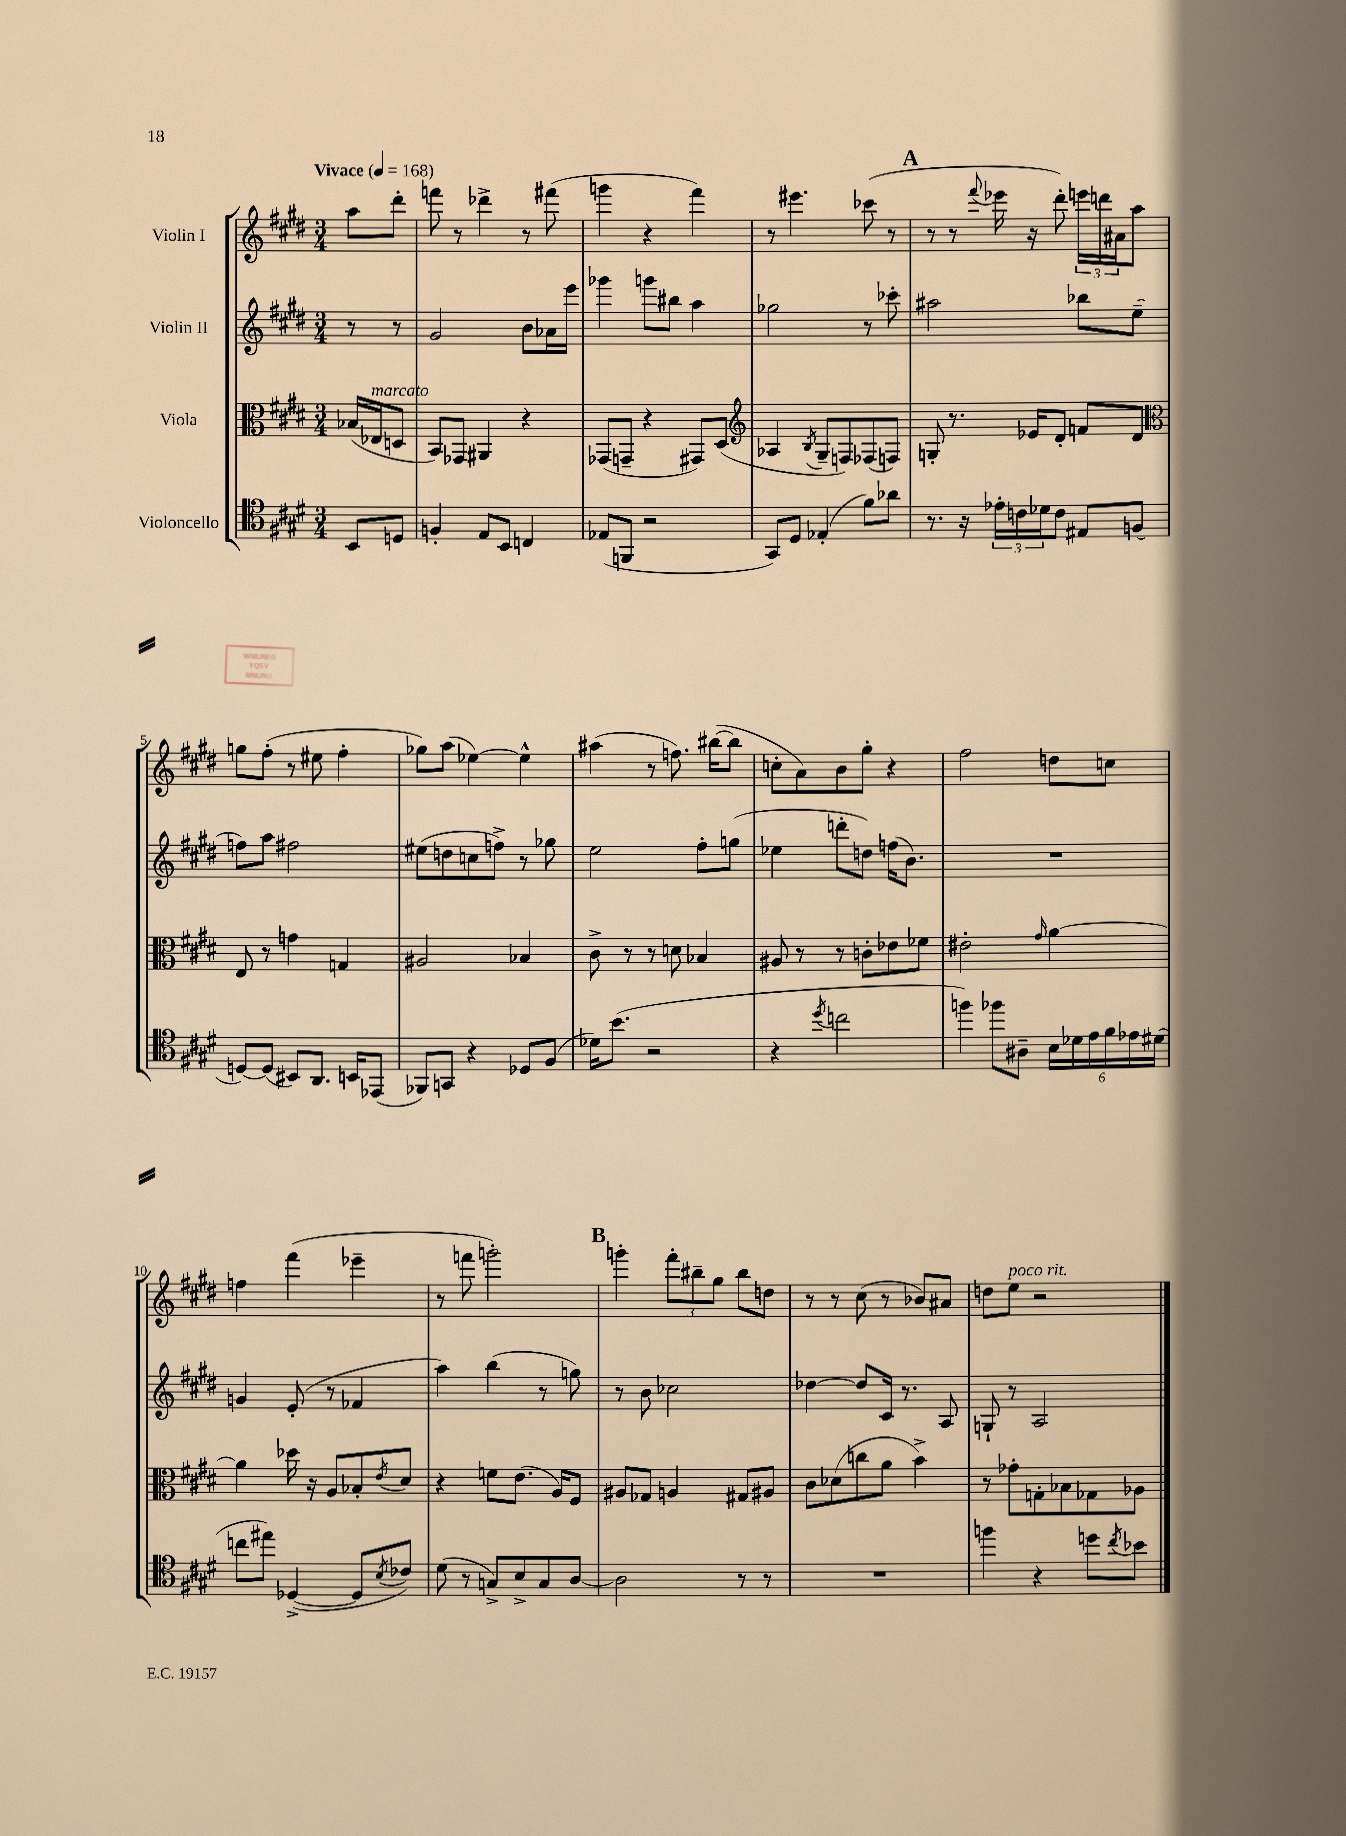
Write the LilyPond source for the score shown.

<<
\new StaffGroup <<
\new Staff = "s0" \with { instrumentName = "Violin I" } {
    \clef treble \key e \major \numericTimeSignature \time 3/4 \partial 4 \tempo "Vivace" 4 = 168
    a''8 dis'''8-. |
    f'''8 r8 des'''4-> r8 fis'''8( |
    g'''4 r4 fis'''4) |
    r8 eis'''4. ces'''8( r8 |
    \mark \markup { \bold "A" } r8 r8 \appoggiatura { fis'''8 } ees'''16 r16 dis'''8-.) \tuplet 3/2 { e'''16 d'''16 ais'16 } a''8 |
    g''8 fis''8-.( r8 eis''8 fis''4-. |
    ges''8) a''8( ees''4~) ees''4-^ |
    ais''4( r8 f''8.) bis''16~( bis''8 |
    c''8-. a'8) b'8 gis''8-. r4 |
    fis''2 d''8 c''8 |
    f''4 fis'''4( ees'''4-- |
    r8 f'''8 g'''2-.) |
    \mark \markup { \bold "B" } g'''4-. \tuplet 3/2 { fis'''8-. bis''8-- gis''8 } bis''8 d''8 |
    r8 r8 cis''8( r8 bes'8) ais'8 |
    d''8 e''8^\markup { \italic "poco rit." } r2 \bar "|." |
}
\new Staff = "s1" \with { instrumentName = "Violin II" } {
    \clef treble \key e \major \numericTimeSignature \time 3/4 \partial 4
    r8 r8 |
    gis'2 b'8 aes'16 e'''16 |
    ges'''4 g'''8 bis''8 a''4 |
    ges''2 r8 ces'''8-. |
    \mark \markup { \bold "A" } ais''2 bes''8 e''8--( |
    f''8) a''8 fis''2 |
    eis''8( d''8 c''8 f''8->) r8 ges''8 |
    e''2 fis''8-. g''8( |
    ees''4 d'''8-. d''8) f''16( b'8.) |
    R2. |
    g'4 e'8-.( r8 fes'4 |
    a''4) b''4( r8 g''8) |
    \mark \markup { \bold "B" } r8 b'8 ces''2 |
    des''4~ des''8 cis'16 r8. a8 |
    g8-! r8 a2 \bar "|." |
}
\new Staff = "s2" \with { instrumentName = "Viola" } {
    \clef alto \key e \major \numericTimeSignature \time 3/4 \partial 4
    bes16( ees16^\markup { \italic "marcato" } d8 |
    b,8) ges,8 ais,4 r4 |
    ges,8( g,8-- r4 gis,8) dis8( |
    \clef treble aes4 \acciaccatura { b8 } gis8-- f8) fes8( f8) |
    \mark \markup { \bold "A" } g8-. r8. ees'16 dis'8-. f'8 dis'8 |
    \clef alto e8 r8 g'4 g4 |
    ais2 bes4 |
    cis'8-> r8 r8 d'8 bes4 |
    ais8 r8 r8 c'8-. ees'8 fes'8 |
    eis'2-. \grace { gis'16 } a'4~ |
    a'4 des''16 r16 a8 bes8-. \acciaccatura { e'8 } dis'8 |
    r4 f'8 e'8.( a16) fis8 |
    \mark \markup { \bold "B" } ais8 ges8 a4 gis8 ais8 |
    cis'8 des'8( c''8 a'8 b'4->) |
    r8 ges'8-. g8-. bes8 ges8 aes8 \bar "|." |
}
\new Staff = "s3" \with { instrumentName = "Violoncello" } {
    \clef tenor \key e \major \numericTimeSignature \time 3/4 \partial 4
    b,8 d8 |
    f4-. e8 b,8 c4 |
    ees8( f,8 r2 |
    gis,8) dis8 ees4-.( fis'8) aes'8 |
    \mark \markup { \bold "A" } r8. r16 \tuplet 3/2 { ees'16-. c'16 des'16 } c'8 eis8 f8( |
    d8~) d8( bis,8) a,8. b,16 ees,8( |
    fes,8) g,8 r4 des8 fis8( |
    des'16) b'8.( r2 |
    r4 \acciaccatura { dis''8 } c''2 |
    f''4) fes''8 ais8-- \tuplet 6/4 { b16 des'16 e'16 fis'16 ees'16 dis'16( } |
    c''8 eis''8) des4~->( des8 \acciaccatura { b8 } ces'8) |
    dis'8( r8 g8->) b8-> g8 a8~ |
    \mark \markup { \bold "B" } a2 r8 r8 |
    R2. |
    f''4 r4 d''8 \acciaccatura { cis''8 } bes'8 \bar "|." |
}
>>
>>
